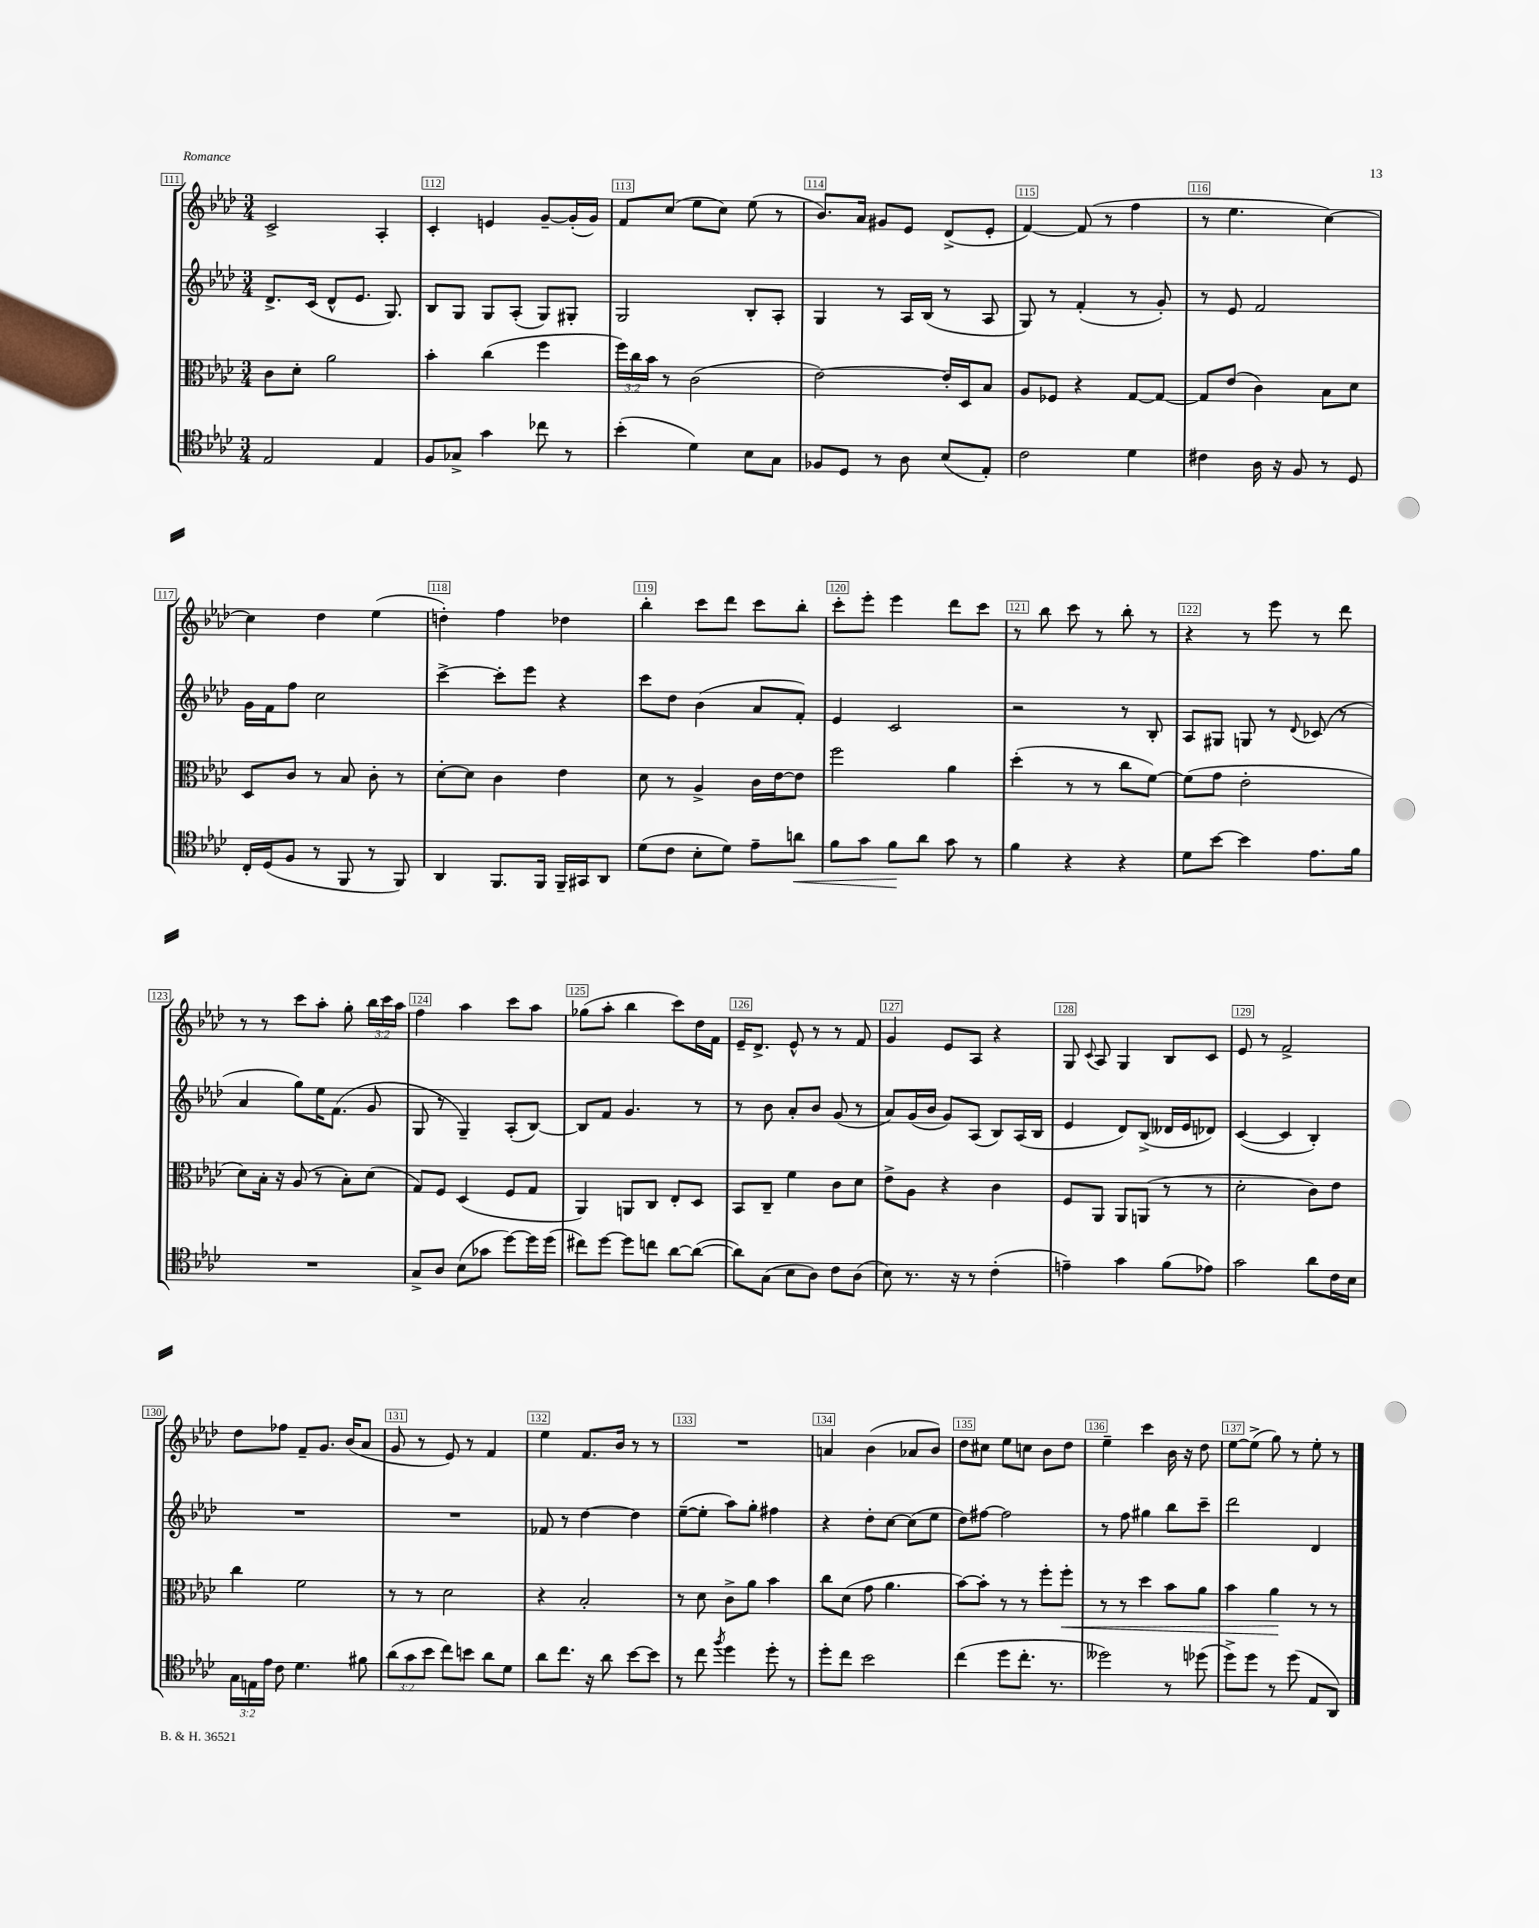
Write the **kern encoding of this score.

**kern	**kern	**kern	**kern
*staff4	*staff3	*staff2	*staff1
*clefC4	*clefC3	*clefG2	*clefG2
*k[b-e-a-d-]	*k[b-e-a-d-]	*k[b-e-a-d-]	*k[b-e-a-d-]
*M3/4	*M3/4	*M3/4	*M3/4
2E-	8c	8.d-^	2c^
.	8d-'	.	.
.	.	(16c	.
.	2a-	8d-^^	.
.	.	8.e-	.
4E-	.	.	4A-'
.	.	8.G)	.
=	=	=	=
8F	4b-'	8B-	4c'
8G-^	.	8G	.
4g	(4cc	8G	4e
.	.	(8A-'	.
8cc-	4ff	8G)	[8g~
8r	.	8G#'	(16g']
.	.	.	16g)
=	=	=	=
(4b-'	24ff)	2G	8f
.	24cc	.	.
.	24b-	.	.
.	8r	.	(8cc
4d-)	(2c	.	8ee-
.	.	.	8cc)
8B-	.	8B-'	(8ee-
8G	.	8A-'	8r
=	=	=	=
8F-	[2e-)	4G	8.b-)
8D-	.	.	.
.	.	.	16a-
8r	.	8r	8g#
8A-	.	16A-	8e-
.	.	(16B-	.
(8B-	16e-']	8r	(8d-^
.	16D-	.	.
8E-')	8B-	8A-	8e-'
=	=	=	=
2c	8A-	8G)	[4f)
.	8F-	8r	.
.	4r	(4f'	(8f]
.	.	.	8r
4d-	[8G	8r	4ff
.	8G_	8g')	.
=	=	=	=
4c#	8G]	8r	8r
.	(8e-	8e-	4.ee-
16A-	4c)	2f	.
16r	.	.	.
8F	.	.	.
8r	8B-	.	[4cc)
8D-	8d-	.	.
=	=	=	=
16C'	8D-	16g	4cc]
(16D-	.	16f	.
8F	8c	8ff	.
8r	8r	2cc	4dd-
8FF	8B-	.	.
8r	8c'	.	(4ee-
8FF)	8r	.	.
=	=	=	=
4AA-	[8d-'	[4ccc^	4dd')
.	8d-]	.	.
8.FF	4c	8ccc']	4ff
.	.	8eee-	.
16FF	.	.	.
16FF~	4e-	4r	4dd-
16GG#	.	.	.
8AA-	.	.	.
=	=	=	=
(8d-	8d-	8ccc	4bb-'
8c	8r	8dd-	.
8B-'	4A-^	(4b-	8ccc
8d-)	.	.	8ddd-
8e-~	16c	8a-	8ccc
.	[16e-	.	.
8a	8e-]	8f')	8bb-'
=	=	=	=
8f	2ff	4e-	8ccc'
8g	.	.	8eee-'
8f	.	2c	4eee-
8a-	.	.	.
8g	4a-	.	8ddd-
8r	.	.	8ccc
=	=	=	=
4f	(4dd-'	2r	8r
.	.	.	8bb-
4r	8r	.	8ccc
.	8r	.	8r
4r	8cc	8r	8bb-'
.	[8f)	8B-'	8r
=	=	=	=
8d-	(8f]	8A-	4r
[8b-	8g	8G#	.
4b-]	2e-'	8G	8r
.	.	8r	8eee-
.	.	8qqd-	.
8.e-	.	(8c-	8r
.	.	8r	8ddd-
16f	.	.	.
=	=	=	=
2.r	8d-)	4a-	8r
.	16B-'	.	8r
.	16r	.	.
.	(8A-	8gg)	8ccc
.	8r	16ee-	8aa-'
.	.	(8.f	.
.	8B-')	.	8gg'
.	(8d-	8g	24bb-
.	.	.	24ccc
.	.	.	24aa-
=	=	=	=
8G^	8G)	8G	4ff
8A-	8F	8r	.
(8B-	(4D-	4G~)	4aa-
8g-	.	.	.
[8dd-)	8F	(8A-'	8ccc
16dd-]	8G	[8B-)	8aa-
(16dd-	.	.	.
=	=	=	=
8cc#)	4AA-)	8B-]	(8gg-
[8dd-	.	8f	8aa-'
8dd-]	8AA	4.g	4bb-
8cc	8C	.	.
[8a-	8E-'	.	8ccc)
(8a-_	8D-	8r	16dd-
.	.	.	16f
=	=	=	=
8a-])	8BB-	8r	16e-~
.	.	.	8.d-^
(8G	8C~	8b-	.
8B-	4f	8a-'	8e-^^
8A-)	.	8b-	8r
8c	8c	(8g	8r
(8A-	8d-	8r	8f
=	=	=	=
8B-)	8e-^	8a-)	4g
8.r	8A-	(16g	.
.	.	16b-	.
.	4r	8g)	8e-
16r	.	.	.
8r	.	(8A-	8A-
(4c'	4c	8B-)	4r
.	.	(16A-	.
.	.	16B-	.
=	=	=	=
4e~)	8F	4e-	8G
.	.	.	8qqc
.	8AA-	.	8A-
4g	8AA-	8d-)	4G
.	(8AA	(8B-^	.
(8f	8r	16d--	8B-
.	.	16e-	.
8e-)	8r	8d-)	8c
=	=	=	=
2g	2d-'	([4c	8e-
.	.	.	8r
.	.	4c]	2f^
8a-	8c)	4B-')	.
16c	8e-	.	.
16B-	.	.	.
=	=	=	=
24G	4cc	2.r	8dd-
24E	.	.	.
24e-	.	.	.
8c	.	.	8ff-
4.d-	2f	.	8f~
.	.	.	8.g
.	.	.	(16b-
8f#	.	.	8a-
=	=	=	=
(12a-	8r	2.r	8g
12g	.	.	.
.	8r	.	8r
12b-	.	.	.
8cc)	2d-	.	8e-)
8b	.	.	8r
8a-	.	.	4f
8d-	.	.	.
=	=	=	=
8a-	4r	8f-	4ee-
8.cc	.	8r	.
.	2B-'	[4dd-	8.f
16r	.	.	.
8a-	.	.	.
.	.	.	16b-
[8b-	.	4dd-]	8r
8b-]	.	.	8r
=	=	=	=
8r	8r	([8ee-~	2.r
8cc	8d-	8ee-']	.
8qff	.	.	.
4dd-	8c^	8aa-)	.
.	8a-	8gg'	.
8dd-'	4b-	4ff#	.
8r	.	.	.
=	=	=	=
8dd-'	8cc	4r	4a
8cc	(8d-	.	.
2b-	8g	8dd-'	(4b-
.	4.a-	[8cc	.
.	.	(8cc]	8a-
.	.	8ee-	8b-)
=	=	=	=
(4cc	[8b-)	8dd-)	8dd-
.	8b-']	[8ff#	8cc#
8dd-	8r	2ff#]	8ee-
8.cc'	8r	.	8cc
.	8ff'	.	8b-
8.r	.	.	.
.	8ff'	.	8dd-
=	=	=	=
2dd--)	8r	8r	4ee-~
.	8r	8ff	.
.	4dd-	4gg#	4ccc
8r	8b-	8bb-	16b-
.	.	.	16r
(8dd-	8a-	8ccc~	8dd-
=	=	=	=
8dd-^)	4b-	2ddd-	[8ee-
8dd-	.	.	(8ee-^]
8r	4a-	.	8gg)
(8dd-	.	.	8r
8E-	8r	4d-	8ee-'
8AA-)	8r	.	8r
==	==	==	==
*-	*-	*-	*-
